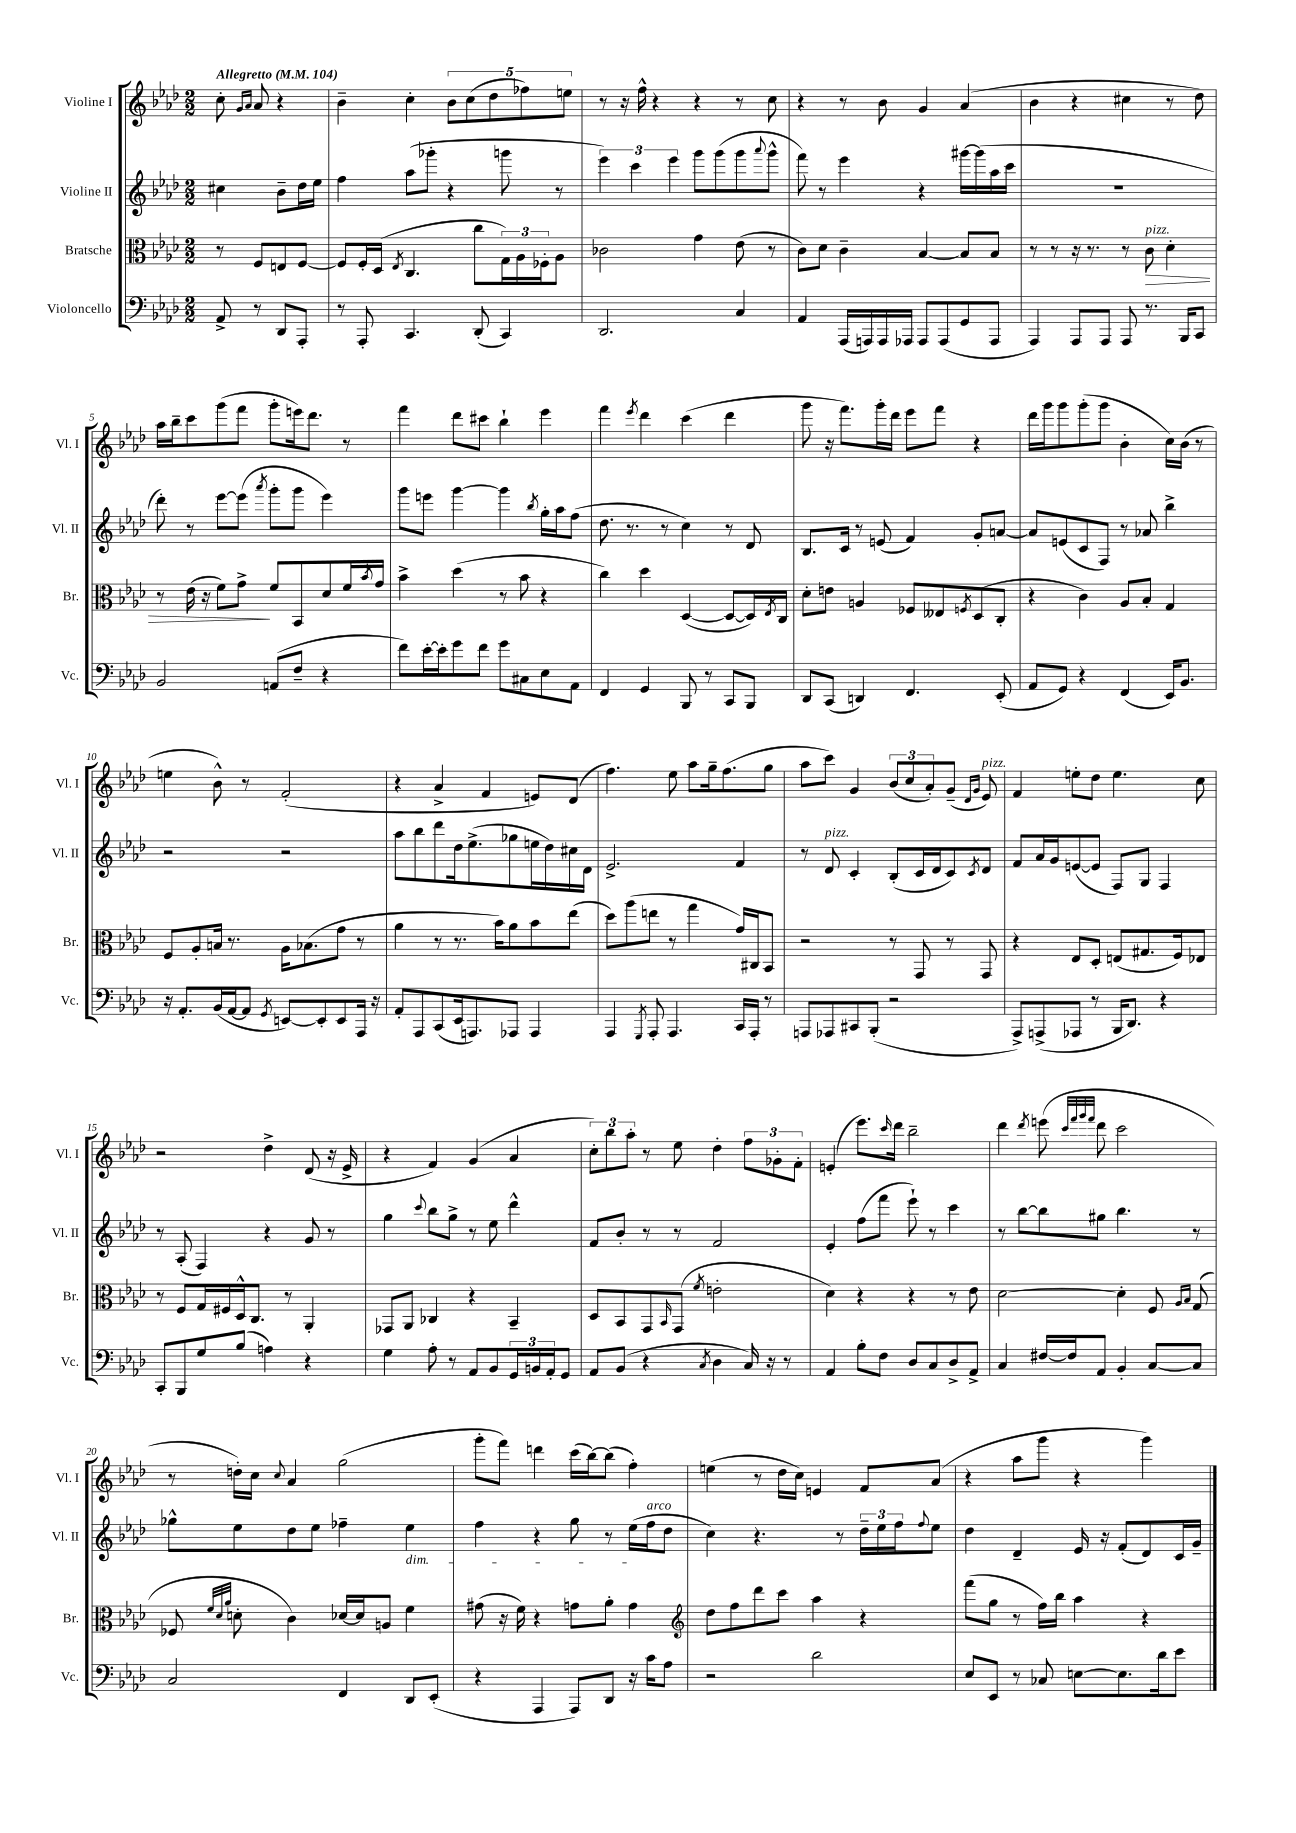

**kern	**kern	**kern	**kern
*staff4	*staff3	*staff2	*staff1
*clefF4	*clefC3	*clefG2	*clefG2
*k[b-e-a-d-]	*k[b-e-a-d-]	*k[b-e-a-d-]	*k[b-e-a-d-]
*M2/2	*M2/2	*M2/2	*M2/2
*MM104	*MM104	*MM104	*MM104
8AA-^/	8r	4cc#\	8cc'\
.	.	.	16qqg/LL
.	.	.	16qqa-/JJ
8r	8F/L	.	8a-/
8DD-/L	8E/	8b-~\L	4r
8AAA-'/J	[8F/J	16dd-\L	.
.	.	16ee-\JJ	.
=	=	=	=
8r	8F/]L	4ff\	4b-~\
8AAA-'/	16F'/L	.	.
.	(16D-/JJ	.	.
.	8qE-/	.	.
4.CC/	4.C/	(8aa-\L	4cc'\
.	.	8ggg-'\J	.
.	.	4r	10b-\L
.	.	.	(10cc\
(8DD-'/	8cc\L	.	.
.	.	.	10dd-\
4CC/)	24G\L)	8ggg\	.
.	24A-\	.	.
.	.	.	10ff-\)
.	24F-'\J	.	.
.	8A-\J	8r	.
.	.	.	10ee\J
=	=	=	=
2.DD-/	2c-\	6eee-\)	8r
.	.	.	16r
.	.	6ccc\	.
.	.	.	16ff^^\
.	.	.	4r
.	.	6eee-\	.
.	4g\	8ggg\L	4r
.	.	(8ggg\	.
4C/	(8e-\	8ggg\	8r
.	.	8qqaaa-/	.
.	8r	8ggg^^\J	8cc\
=	=	=	=
4AA-/	8c\L)	8fff\)	4r
.	8d-\J	8r	.
(16AAA-/LL	4c~\	4eee-\	8r
16AAA/)	.	.	.
16AAA/	.	.	8b-\
16AAA-/JJ	.	.	.
8AAA-/L	[4B-/	4r	4g/
(8AAA-/	.	.	.
8GG/	8B-/]L	[16ggg#\LL	(4a-/
.	.	(16ggg#\]	.
8AAA-/J	8B-/J	16aa-\	.
.	.	16ccc\JJ	.
=	=	=	=
4AAA-/)	8r	1r	4b-\
.	8r	.	.
8AAA-/L	16r	.	4r
.	8.r	.	.
8AAA-/J	.	.	.
8AAA-/	8r	.	4cc#\
8.r	8c\	.	.
.	4d-'\	.	8r
16BBB-/LK	.	.	.
8CC/J	.	.	8dd-\)
=	=	=	=
2BB-/	8r	8ddd-'\)	16aa-\LL
.	.	.	16bb-~\J
.	(16e-\	8r	8ccc\
.	16r	.	.
.	8f\L)	[8eee-\L	(8ggg\
.	8g^\J	(8eee-\]J	8fff\J
.	.	8qaaa-/	.
(8AA/L	8f/L	8ggg'\L	8ggg'\L
8F~/J	8BB-/	8ggg\J	16eee\k)
.	.	.	8.ddd-\J
4r	8d-/	4eee-\)	.
.	16f/L	.	8r
.	8qb-/	.	.
.	16g/JJ	.	.
=	=	=	=
8f\L)	4b-^\	8ggg\L	4fff\
[16e-'\L	.	8eee\J	.
16e-'\]J	.	.	.
8g\	(4dd-\	[4ggg\	8ddd-\L
8f\J	.	.	8ccc#\J
8g\L	8r	4ggg\]	4bb-`\
8C#\	8b-\	.	.
.	.	8qbb-/	.
8E-\	4r	16gg'\LL	4eee-\
.	.	16aa-\J	.
8AA-\J	.	(8ff\J	.
=	=	=	=
4FF/	4cc\)	8.dd-\	4fff\
.	.	8.r	.
.	.	.	8qeee-/
4GG/	4dd-\	.	4ddd-\
.	.	8r	.
8BBB-/	([4D-/	4cc\)	(4ccc\
8r	.	.	.
8CC/L	8D-/_L	8r	4ddd-\
8BBB-/J	16D-/]L)	8d-/	.
.	8qE-/	.	.
.	16C/JJ	.	.
=	=	=	=
8DD-/L	8d-'\L	8.B-/L	8ggg\
(8CC/J	8e\J	.	16r
.	.	16c/Jk	8.fff\L)
4DD/)	4A/	8r	.
.	.	(8e/	16ggg'\L
.	.	.	16ddd-\JJ
4.FF/	8F-/L	4f/)	8eee-\L
.	8E--/	.	8fff\J
.	8qF/	.	.
.	(8D-/	8g'/L	4r
(8EE-'/	8C'/J	[8a/J	.
=	=	=	=
8AA-/L	4r	8a/]L	16ddd-\LL
.	.	.	16ggg\J
8GG/J)	.	(8e/	8ggg\
4r	4c\)	8c/	(8ggg'\
.	.	8F/J)	8ggg\J
(4FF/	8A-/L	8r	4b-'\
.	8B-'/J	8a-/	.
16EE-/LK)	4G/	4bb-^\	16cc\LL)
8.BB-/J	.	.	(16b-\JJ
.	.	.	8r
=	=	=	=
16r	8F/L	2r	4ee\
8.AA-'/L	.	.	.
.	8A-'/	.	.
(16BB-/L	16B/Jk	.	8b-^^\)
[16AA-/J	8.r	.	.
8AA-/]J	.	.	8r
8qGG/	.	.	.
[8EE/L)	16A-\LK	2r	(2f'/
.	(8.B-\	.	.
8EE'/]	.	.	.
8EE/	8g\J	.	.
16AAA-/Jk	8r	.	.
16r	.	.	.
=	=	=	=
8AA-'/L	4a-\	8aa-\L	4r
8AAA-/	.	8bb-\	.
(8CC/	8r	8ddd-\	4a-^/
16EE-/k	8.r	16dd-\k	.
8.AAA/)	.	(8.ee-^\	.
.	.	.	4f/
.	16b-\LK)	.	.
8AAA-/J	8a-\	8gg-\	.
4AAA-/	8b-\	16ee\L	8e/L)
.	.	16dd-\)	.
.	(8ee-\J	16cc#\	(8d-/J
.	.	16d-\JJ	.
=	=	=	=
4AAA-/	8dd-\L)	2.e-^/	4.ff\)
.	(8aa-\	.	.
8qGGG/	.	.	.
8AAA-'/	8ee\J	.	.
4.AAA-/	8r	.	8ee-\
.	4gg\	.	8aa-\L
.	.	.	16gg~\k
.	.	.	(8.ff\
16CC/LL	16g/LL)	4f/	.
16AAA-'/JJ	16C#/J	.	.
8r	8BB-/J	.	8gg\J
=	=	=	=
8AAA/L	2r	8r	8aa-\L
8AAA-/	.	8d-/	8ccc\J)
8CC#/	.	4c'/	4g/
(8BBB-'/J	.	.	.
2r	8r	(8B-'/L	(12b-/L
.	.	.	12cc/
.	8GG/	16c/L	.
.	.	.	12a-'/)
.	.	16d-/J	.
.	8r	8c/)	(8g~/J
.	.	.	16qqd-/LL
.	.	8qc/	16qqg/JJ
.	8GG/	8d-/J	8e-/)
=	=	=	=
8AAA-^/L)	4r	8f/L	4f/
(8AAA^/	.	16a-/L	.
.	.	16g/J	.
8AAA-/J	8E-/L	([8e/	8ee'\L
8r	8D-'/J	8e/]J	8dd-\J
16BBB-/LK	(8E/L	8F/L)	4.ee\
8.DD-/J)	.	.	.
.	8.G#/	8G/J	.
4r	.	4F/	.
.	16F/k)	.	.
.	8E-/J	.	8cc\
=	=	=	=
8CC'/L	8r	8r	2r
8BBB-/	8F/L	(8A-'/	.
8G/	16G/L	4F/)	.
.	16F#/	.	.
(8B-/J	16D-^^/J	.	.
.	8.C/J	.	.
4A\)	.	4r	4dd-^\
.	8r	.	.
4r	4AA-'/	8g/	(8d-/
.	.	8r	16r
.	.	.	16e-^/
=	=	=	=
4G\	8GG-/L	4gg\	4r
.	8AA-/J	.	.
.	.	8qqccc/	.
8A-'\	4C-/	8bb-\L	4f/)
8r	.	8gg^\J	.
8AA-/L	4r	8r	(4g/
8BB-/	.	8ee-\	.
24GG/L	4BB-~/	4ddd-^^\	4a-/
24BB/	.	.	.
24AA-'/J	.	.	.
8GG/J	.	.	.
=	=	=	=
8AA-/L	8D-/L	8f/L	12cc'\L)
.	.	.	12bb-\
(8BB-/J	8BB-/	8b-'/J	.
.	.	.	12aa-'\J
4r	8GG/	8r	8r
.	16qqBB-/	.	.
.	(8GG/J	8r	8ee-\
8qC/	8qf/	.	.
4D-\	2e'\	2f/	4dd-'\
16C/)	.	.	12ff\L
16r	.	.	.
.	.	.	12g-'\
8r	.	.	.
.	.	.	12f'\J
=	=	=	=
4AA-/	4d-\)	4e-'/	(4e'/
8B-'\L	4r	(8ff\L	8.eee-\L)
8F\J	.	8fff\J	.
.	.	.	16qqccc/
.	.	.	16ddd-\Jk
8D-/L	4r	8eee-`\)	2bb-~\
8C/	.	8r	.
8D-^/	8r	4ccc\	.
8AA-^/J	8e-\	.	.
=	=	=	=
4C/	[2d-\	8r	4ddd-\
.	.	[8bb-\L	.
.	.	.	8qddd-/
[16F#/LL	.	8bb-\]	(8eee\
16F#/]J	.	.	.
.	.	.	32qqccc/LLL
.	.	.	32qqfff/
.	.	.	32qqggg/
.	.	.	32qqfff/JJJ
8AA-/J	.	8gg#\J	8ddd-\
4BB-'/	4d-'\]	4.bb-\	2ccc\
[8C/L	8F/	.	.
.	16qqA-/LL	.	.
.	16qqB-/JJ	.	.
8C/]J	(8G/	8r	.
=	=	=	=
2C/	8F-/	8gg-^^\L	8r
.	32qqf/LLL	.	.
.	32qqd-/	.	.
.	32qqa-/JJJ	.	.
.	8d'\	8ee-\	16dd'\LL)
.	.	.	16cc\JJ
.	.	.	8qqcc/
.	4c\)	8dd-\	4a-/
.	.	8ee-\J	.
4FF/	[16d-/LL	4ff-~\	(2gg\
.	16d-/]J	.	.
.	8A/J	.	.
8DD-/L	4f\	4ee-\	.
(8EE-'/J	.	.	.
=	=	=	=
4r	(8g#\	4ff\	8ggg'\L
.	16r	.	8fff\J)
.	16f\)	.	.
4AAA-/	4r	4r	4ddd\
8AAA-/L)	8g\L	8gg\	(16ccc\LL
.	.	.	[16bb-\J)
8DD-/J	8a-'\J	8r	(8bb-\]J
16r	4g\	(16ee-\LL	4ff'\)
16c\LK	.	16ff\J	.
8A-\J	.	8dd-\J	.
=	=	=	=
*	*clefG2	*	*
2r	8dd-\L	4cc\)	(4ee\
.	8ff\	.	.
.	8ddd-\	4.r	8r
.	8ccc\J	.	16dd-\LL
.	.	.	16cc\JJ)
2d-\	4aa-\	.	4e/
.	.	8r	.
.	4r	24dd-~\LL	8f/L
.	.	24ee-\	.
.	.	24ff\J	.
.	.	8qqff/	.
.	.	8ee-\J	(8a-/J
=	=	=	=
8E-/L	(8fff\L	4dd-\	4r
8EE-/J	8gg\J	.	.
8r	8r	4d-~/	8aa-\L
8C-/	16ff\LL)	.	8ggg\J
.	16bb-\JJ	.	.
[8E\L	4aa-\	16e-/	4r
.	.	16r	.
8.E\]	.	(8f'/L	.
.	4r	8d-/)	4ggg\)
16d-\k	.	.	.
8e-\J	.	16c/L	.
.	.	16g~/JJ	.
==	==	==	==
*-	*-	*-	*-
